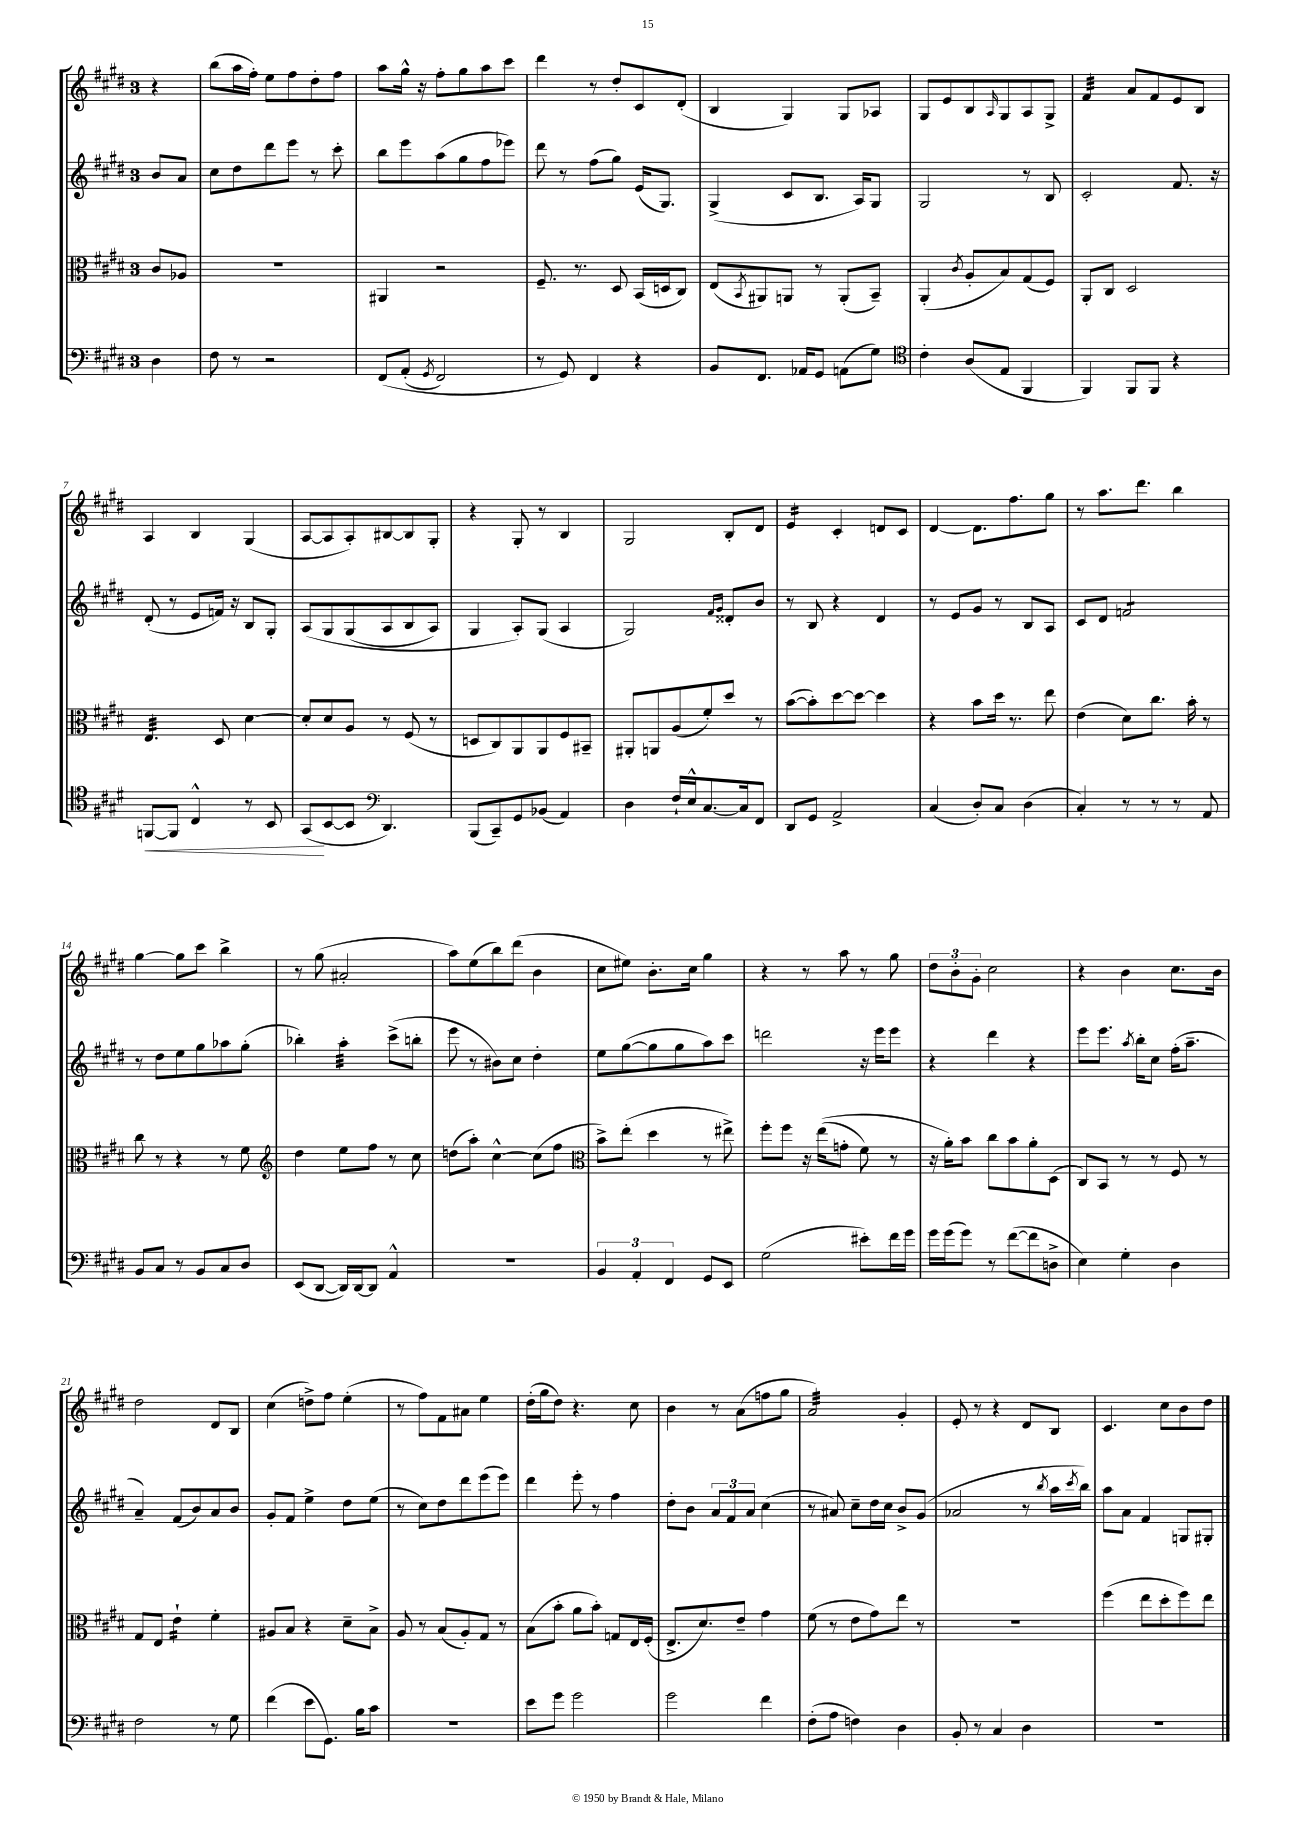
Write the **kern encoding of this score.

**kern	**kern	**kern	**kern
*staff4	*staff3	*staff2	*staff1
*clefF4	*clefC3	*clefG2	*clefG2
*k[f#c#g#d#]	*k[f#c#g#d#]	*k[f#c#g#d#]	*k[f#c#g#d#]
*M3/4	*M3/4	*M3/4	*M3/4
4D#\	8c#/L	8b/L	4r
.	8A-/J	8a/J	.
=	=	=	=
8F#\	2.r	8cc#\L	(8bb\L
8r	.	8dd#\	16aa\L
.	.	.	16ff#'\JJ)
2r	.	8ddd#\	8ee\L
.	.	8eee\J	8ff#\
.	.	8r	8dd#'\
.	.	8ccc#'\	8ff#\J
=	=	=	=
&(8FF#/L	4AA#/	8bb\L	8aa\L
(8AA'/J	.	8eee\	16gg#^^\Jk
.	.	.	16r
8qGG#/	.	.	.
2FF#/)	2r	(8aa\	8ff#'\L
.	.	8gg#\	8gg#\
.	.	8ff#\	8aa\
.	.	8eee-\J)	8ccc#\J
=	=	=	=
8r	8.F#~/	8ddd#\	4ddd#\
8GG#/&)	.	8r	.
.	8.r	.	.
4FF#/	.	(8ff#\L	8r
.	8D#/	8gg#\J)	8dd#'/L
4r	(16BB/LL	(16e/LK	8c#/
.	16D/J	8.G#/J)	.
.	8C#/J)	.	(8d#'/J
=	=	=	=
8BB/L	(8E/L	(4G#^/	4B/
.	8qBB/	.	.
8.FF#/J	8AA#/)	.	.
.	8AA/J	8c#/L	4G#/)
16AA-/LK	.	.	.
8GG#/J	8r	8.B/J	.
(8AA\L	(8AA'/L	.	8G#/L
.	.	16A/LK)	.
8G#\J)	8BB~/J)	8G#/J	8A-/J
=	=	=	=
*clefC4	*	*	*
4c#'\	(4AA'/	2G#/	8G#/L
.	.	.	8e/
.	8qc#/	.	.
(8A/L	8A'/L	.	8B/
.	.	.	16qqA/
8E/J	8B/)	.	8G#/
4FF#/	(8G#/	8r	8A/
.	8F#/J)	8B/	8G#^/J
=	=	=	=
4FF#/)	8AA'/L	2c#'/	4f#/
.	8C#/J	.	.
8FF#/L	2D#/	.	8a/L
8FF#/J	.	.	8f#/
4r	.	8.f#/	8e/
.	.	.	8B/J
.	.	16r	.
=	=	=	=
[8FF/L	4.E/	(8d#'/	4A/
8FF/]J	.	8r	.
4C#^^/	.	8e/L	4B/
.	8D#/	16f/Jk)	.
.	.	16r	.
8r	[4d#\	8B/L	(4G#/
8BB/	.	8G#'/J	.
=	=	=	=
(8GG#/L	8d#'/]L	&(8A/L	[8A/L
[8BB/	8d#/	8G#/	8A/]
8BB/]J	8A/J	(8G#/	8A'/)
*clefF4	*	*	*
4.DD#/)	8r	8A/	[8B#/
.	(8F#/	8B/	8B#/]
.	8r	8A/J)	8G#'/J
=	=	=	=
(8BBB/L	8D/L	4G#/	4r
8CC#~/)	8C#/)	.	.
8GG#/	8AA/	8A'/L&)	8G#'/
(8BB-/J	8AA/	(8G#/J	8r
4AA/)	8F#/	4A/	4B/
.	8BB#~/J	.	.
=	=	=	=
4D#\	8AA#'/L	2G#/)	2G#/
.	8AA/	.	.
16F#`/LL	(8A/	.	.
16E^^/J	.	.	.
[8.C#/	8f#'/)	.	.
.	.	16qqf#/LL	.
.	.	16qqg#/JJ	.
.	8dd#/J	8d##'/L	8B'/L
16C#/]k	.	.	.
8FF#/J	8r	8b/J	8d#/J
=	=	=	=
8DD#/L	([8b\L	8r	4e/
8GG#/J	8b'\])	8B/	.
2AA^/	[8dd#\	4r	4c#'/
.	8dd#\_J	.	.
.	4dd#\]	4d#/	8d/L
.	.	.	8c#/J
=	=	=	=
(4C#/	4r	8r	[4d#/
.	.	8e/L	.
8D#'/L)	8b\L	8g#/J	8.d#\]L
8C#/J	16dd#\Jk	8r	.
.	8.r	.	8.ff#\
(4D#\	.	8B/L	.
.	8ee\	8A/J	8gg#\J
=	=	=	=
4C#'/)	(4e\	8c#/L	8r
.	.	8d#/J	8.aa\L
8r	8d#\L)	2f/	.
.	.	.	8.ddd#\J
8r	8.cc#\J	.	.
8r	.	.	4bb\
.	16b'\	.	.
8AA/	8r	.	.
=	=	=	=
8BB/L	8cc#\	8r	[4gg#\
8C#/J	8r	8dd#\L	.
8r	4r	8ee\	8gg#\]L
8BB/L	.	8gg#\	8ccc#\J
8C#/	8r	8aa-\	4bb^\
8D#/J	8f#\	(8gg#'\J	.
=	=	=	=
*	*clefG2	*	*
(8EE/L	4dd#\	4bb-'\)	8r
[8DD#/J	.	.	(8gg#\
16DD#/]LL)	8ee\L	4aa'\	2a#'/
[16DD#/J	.	.	.
8DD#/]J	8ff#\J	.	.
4AA^^/	8r	(8ccc#^\L	.
.	8cc#\	8bb'\J	.
=	=	=	=
2.r	(8dd\L	8eee\	8aa\L)
.	8aa'\J)	8r	(8ee\
.	[4cc#^^\	8b#\L)	8bb\)
.	.	8cc#\J	(8ddd#\J
.	(8cc#\]L	4dd#'\	4b\
.	8ff#\J	.	.
=	=	=	=
*	*clefC3	*	*
6BB/	8b^\L)	8ee\L	8cc#\L
.	(8ee'\J	([8gg#\	8ee#\J)
6AA'/	.	.	.
.	4dd#\	8gg#\]	8.b'\L
6FF#/	.	.	.
.	.	8gg#\	.
.	.	.	16cc#\Jk
8GG#/L	8r	8aa\)	4gg#\
8EE/J	8ee#^\)	8ccc#\J	.
=	=	=	=
(2G#\	8ff#'\L	2ddd\	4r
.	8ff#\J	.	.
.	16r	.	8r
.	&((16ee\LK	.	.
.	8g'\J	.	8aa\
8e#'\L)	8f#\)	16r	8r
.	.	16eee\LK	.
16f#\L	8r	8eee\J	8gg#\
16g#\JJ	.	.	.
=	=	=	=
16g#\LL	16r	4r	12dd#\L
(16g#\J	16a'\LK&)	.	.
.	.	.	12b'\
8g#\J)	8b\J	.	.
.	.	.	12g#'\J
8r	8cc#\L	4ddd#\	2cc#\
([8f#\L	8b\	.	.
8f#\]	8a'\	4r	.
8D^\J	(8D#\J	.	.
=	=	=	=
4E\)	8C#/L)	8eee\L	4r
.	8BB/J	8.eee\J	.
4G#'\	8r	.	4b\
.	.	8qaa/	.
.	.	16bb'\LK	.
.	8r	8cc#\J	.
4D#\	8F#/	(16ff#'\LK	8.cc#\L
.	.	8.aa~\J	.
.	8r	.	.
.	.	.	16b\Jk
=	=	=	=
2F#\	8G#/L	4a~/)	2dd#\
.	8E/J	.	.
.	4e`\	(8f#/L	.
.	.	8b/)	.
8r	4f#'\	8a/	8d#/L
8G#\	.	8b/J	8B/J
=	=	=	=
(4f#\	8A#/L	8g#'/L	(4cc#\
.	8B/J	8f#/J	.
8e\L	4r	4ee^\	8dd^\L)
8.GG#\J)	.	.	8ff#\J
.	8d#~\L	8dd#\L	(4ee'\
16B\LK	.	.	.
8c#\J	8B^\J	(8ee\J	.
=	=	=	=
2.r	8A/	8r	8r
.	8r	8cc#\L)	8ff#\L)
.	(8B/L	8dd#\	8f#\
.	8A'/)	8ddd#\	8a#\J
.	8G#/J	(8eee\	4ee\
.	8r	8eee\J)	.
=	=	=	=
8e\L	(8B\L	4ddd#\	(16dd#'\LL
.	.	.	16gg#\J
8g#\J	8b'\J	.	8dd#\J)
2g#\	8a\L	8eee'\	4.r
.	8b'\J)	8r	.
.	8G/L	4ff#\	.
.	16E/L	.	8cc#\
.	(16F#'/JJ	.	.
=	=	=	=
2g#\	8.E^/L	8dd#'\L	4b\
.	.	8b\J	.
.	8.d#/)	.	.
.	.	12a/L	8r
.	.	12f#/	.
.	8e~/J	.	(8a\L
.	.	12a/J	.
4f#\	4g#\	(4cc#\	8ff\
.	.	.	8gg#\J
=	=	=	=
(8F#'\L	(8f#\	8r	2a/)
8A\J	8r	8a#/)	.
4F\)	8e\L	8cc#~\L	.
.	8g#\)	16dd#\L	.
.	.	16cc#\JJ	.
4D#\	8ee\J	8b^/L	4g#'/
.	8r	(8g#/J	.
=	=	=	=
8BB'/	2.r	2a-/	8e'/
8r	.	.	8r
4C#/	.	.	4r
4D#\	.	8r	8d#/L
.	.	8qbb/	.
.	.	16aa\LL	8B/J
.	.	8qccc#/	.
.	.	16bb\JJ)	.
=	=	=	=
2.r	(4ff#\	8aa\L	4.c#/
.	.	8a\J	.
.	8ee\L	4f#/	.
.	8dd#'\	.	8cc#\L
.	8ff#\)	8G/L	8b\
.	8ee\J	8G#'/J	8dd#\J
==	==	==	==
*-	*-	*-	*-
